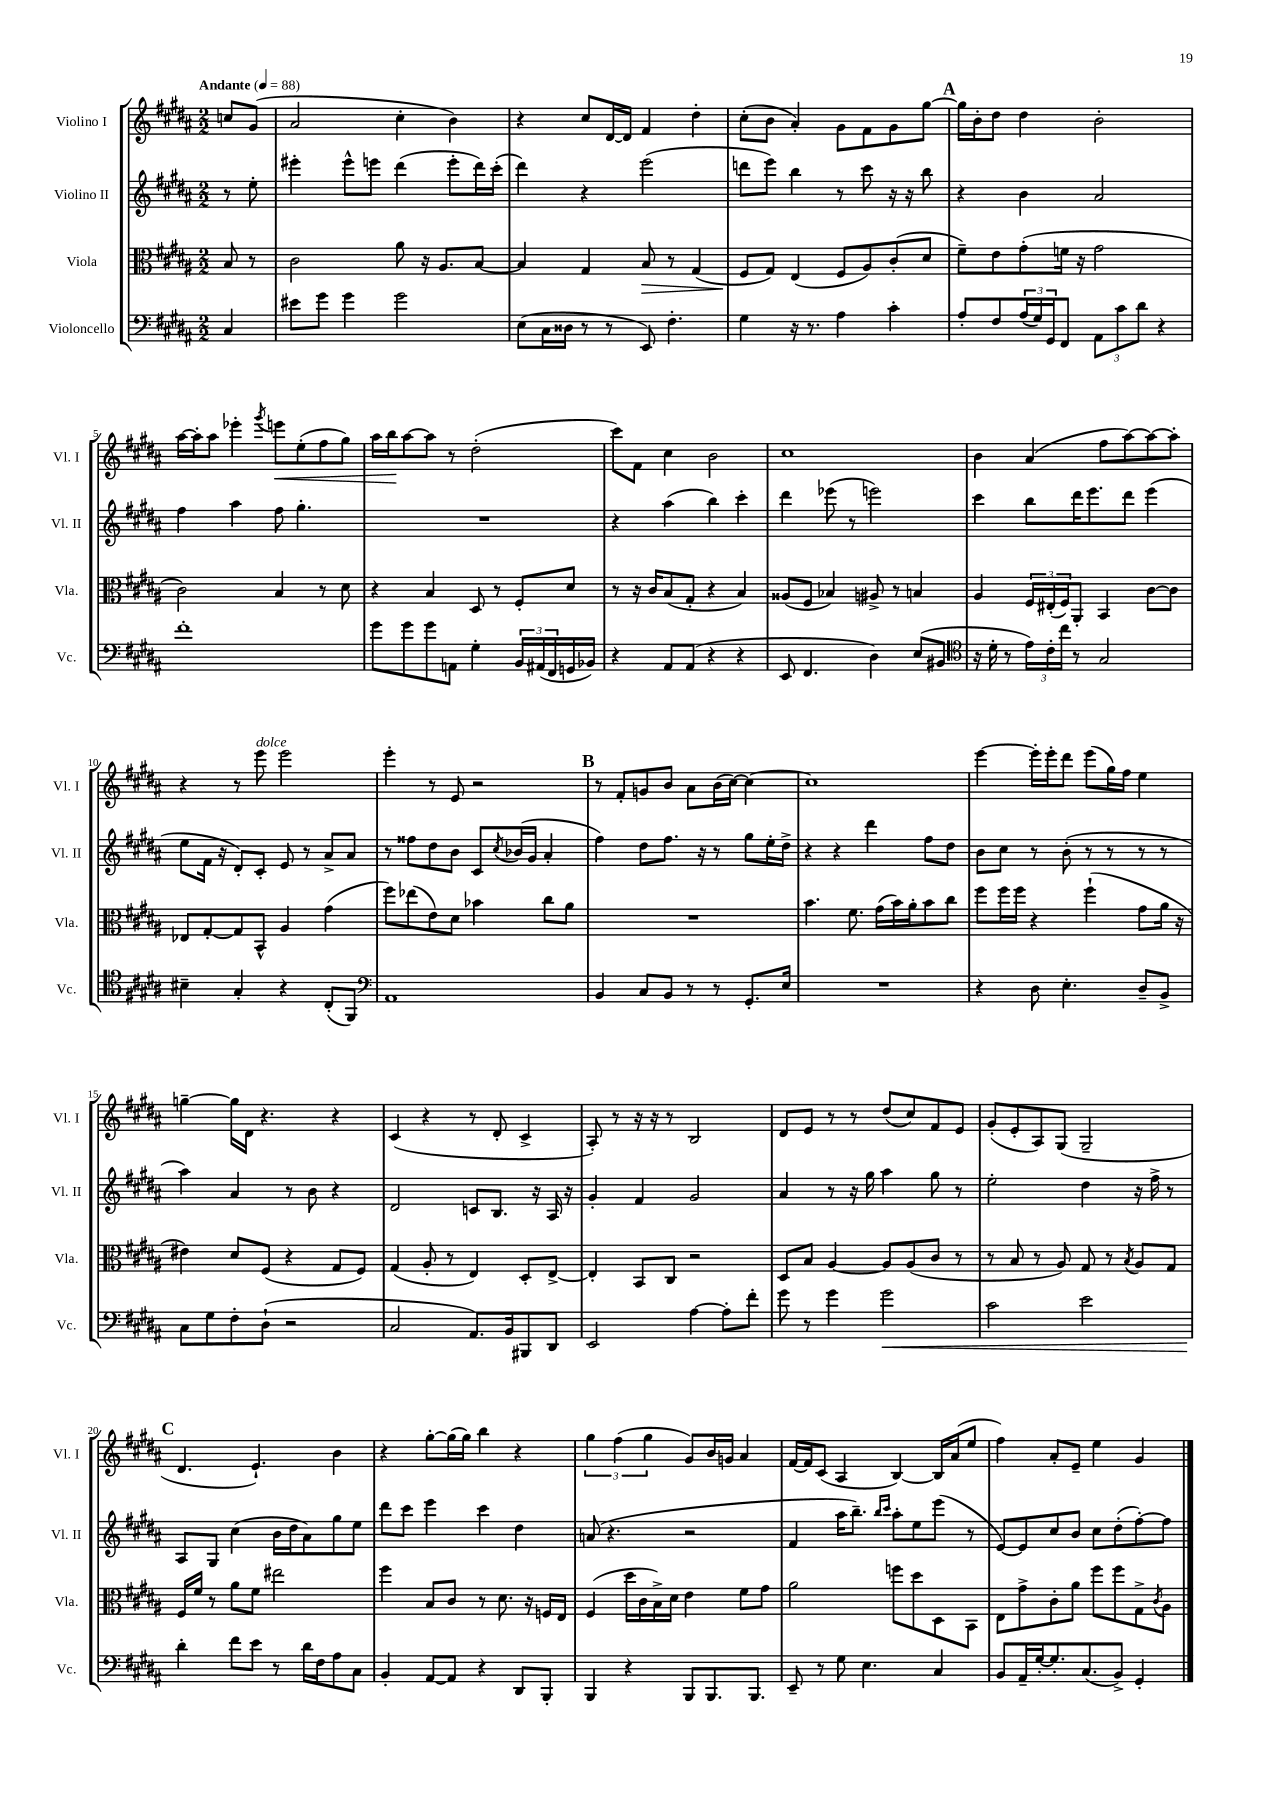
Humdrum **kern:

**kern	**kern	**kern	**kern
*staff4	*staff3	*staff2	*staff1
*clefF4	*clefC3	*clefG2	*clefG2
*k[f#c#g#d#a#]	*k[f#c#g#d#a#]	*k[f#c#g#d#a#]	*k[f#c#g#d#a#]
*M2/2	*M2/2	*M2/2	*M2/2
*MM88	*MM88	*MM88	*MM88
4C#/	8B/	8r	8cc/L
.	8r	8ee'\	(8g#/J
=	=	=	=
8e#\L	2c#\	4eee#'\	2a#/
8g#\J	.	.	.
4g#\	.	8eee#^^\L	.
.	.	8eee\J	.
2g#\	8a#\	(4ddd#\	4cc#'\
.	16r	.	.
.	8.A#/L	.	.
.	.	8eee'\L	4b\)
.	[8B/J	16ddd#\L)	.
.	.	(16ccc#'\JJ	.
=	=	=	=
(8E\L	4B/]	4ddd#\)	4r
16C#\L	.	.	.
16D##\JJ	.	.	.
8r	4G#/	4r	8cc#/L
8r	.	.	[16d#/L
.	.	.	16d#/]JJ
8EE/)	8B/	(2eee\	4f#/
4.F#'\	8r	.	.
.	(4G#/	.	4dd#'\
=	=	=	=
4G#\	8F#/L	8ddd\L	(8cc#'\L
.	8G#/J)	8eee\J)	8b\J
16r	(4E/	4bb\	4a#'/)
8.r	.	.	.
4A#\	8F#/L	8r	8g#\L
.	8A#/)	8ccc#\	8f#\
4c#'\	(8c#'/	16r	8g#\
.	.	16r	.
.	8d#/J	8bb\	[8gg#\J
=	=	=	=
8A#'/L	8f#~\L)	4r	16gg#\]LL
.	.	.	16b'\J
8F#/	8e\	.	8dd#\J
(24A#/L	(8g#'\	4b\	4dd#\
24G#/)	.	.	.
24GG#/J	.	.	.
8FF#/J	16f\Jk	.	.
.	16r	.	.
12AA#\L	2g#\	2a#/	2b'\
12c#\	.	.	.
12d#\J	.	.	.
4r	.	.	.
=	=	=	=
1f#'	2c#\)	4ff#\	[16aa#\LL
.	.	.	16aa#'\]J
.	.	.	8aa#\J
.	.	4aa#\	4eee-'\
.	.	.	8qggg#/
.	4B/	8ff#\	8eee\L
.	.	4.gg#'\	(8ee'\
.	8r	.	8ff#\
.	8d#\	.	8gg#\J)
=	=	=	=
8g#\L	4r	1r	16aa#\LL
.	.	.	16bb\J
8g#\	.	.	[8aa#\
8g#\	4B/	.	8aa#\]J
8AA\J	.	.	8r
4G#'\	8D#/	.	(2dd#'\
.	8r	.	.
24BB/LL	8F#'/L	.	.
(24AA#/	.	.	.
24FF#/	.	.	.
16GG/	8d#/J	.	.
16BB-/JJ)	.	.	.
=	=	=	=
4r	8r	4r	8ccc#\L)
.	16r	.	8f#\J
.	16c#/LK	.	.
8AA#/L	(8B/	(4aa#\	4cc#\
(8AA#/J	8G#'/J	.	.
4r	4r	4bb\)	2b\
4r	4B/)	4ccc#'\	.
=	=	=	=
8EE/	(8A##/L	4ddd#\	1cc#
4.FF#/	8F#/J	.	.
.	4B-/)	(8eee-\	.
.	.	8r	.
4D#\)	8A#^/	2eee\)	.
.	8r	.	.
(8E/L	4B/	.	.
8BB#/J	.	.	.
=	=	=	=
*clefC4	*	*	*
16r	4A#/	4ccc#\	4b\
16d#'\	.	.	.
8r	.	.	.
24e\LL)	24F#/LL	8bb\L	(4a#/
24c#'\	(24E#'/	.	.
24cc#\JJ	24F#/J)	.	.
8r	8AA#'/J	16ddd#\K	.
.	.	8.eee\	.
2G#/	4BB/	.	8ff#\L
.	.	8ddd#\J	[8aa#\)
.	[8c#\L	(4eee\	8aa#\_
.	8c#\]J	.	8aa#'\]J
=	=	=	=
4B#~\	8E-/L	8ee\L	4r
.	[8G#'/	16f#\Jk	.
.	.	16r	.
4G#'/	8G#/]	8d#'/L)	8r
.	8BB^^/J	8c#'/J	8eee\
4r	4A#/	8e/	2eee\
.	.	8r	.
(8C#'/L	(4g#\	8a#^/L	.
8FF#/J)	.	8a#/J	.
=	=	=	=
*clefF4	*	*	*
1AA#	8ff#\L)	8r	4eee'\
.	(8ee-\	8ff##\L	.
.	8e\)	8dd#\	8r
.	8d#\J	8b\J	8e/
.	4b-\	8c#/L	2r
.	.	8qcc#/	.
.	.	(16b-/L	.
.	.	16g#/JJ	.
.	8cc#\L	4a#'/	.
.	8a#\J	.	.
=	=	=	=
4BB/	1r	4ff#\)	8r
.	.	.	8f#'/L
8C#/L	.	8dd#\L	8g/
8BB/J	.	8.ff#\J	8b/J
8r	.	.	8a#\L
.	.	16r	.
8r	.	8r	(16b\L
.	.	.	[16cc#\JJ)
8.GG#'/L	.	8gg#\L	4cc#\_
.	.	16ee'\L	.
16E/Jk	.	16dd#^\JJ	.
=	=	=	=
1r	4.b\	4r	1cc#]
.	.	4r	.
.	8.f#\	.	.
.	.	4ddd#\	.
.	(16g#\LL	.	.
.	16b\)	.	.
.	16a#'\J	.	.
.	8b\	8ff#\L	.
.	8cc#\J	8dd#\J	.
=	=	=	=
4r	8ff#\L	8b\L	[4eee\
.	16ff#\L	8cc#\J	.
.	16ff#\JJ	.	.
8D#\	4r	8r	16eee'\]LL
.	.	.	16eee'\J
4.E'\	.	(8b'\	8ddd#\J
.	(4ff#`\	8r	(8eee\L
.	.	8r	16gg#\L)
.	.	.	16ff#\JJ
8D#~/L	8g#\L	8r	4ee\
8BB^/J	16a#\Jk	8r	.
.	16r	.	.
=	=	=	=
8C#\L	4e#\)	4aa#\)	[4gg~\
8G#\	.	.	.
8F#'\	8d#/L	4a#/	16gg\]LL
.	.	.	16d#\JJ
(8D#`\J	(8F#/J	.	4.r
2r	4r	8r	.
.	.	8b\	.
.	8G#/L	4r	4r
.	8F#/J)	.	.
=	=	=	=
2C#/	(4G#/	2d#/	(4c#/
.	8A#'/	.	4r
.	8r	.	.
8.AA#/L)	4E/)	8c/L	8r
.	.	8.B/J	8d#'/
16BB/k	.	.	.
8BBB#/	8D#'/L	.	4c#^/
.	.	16r	.
8DD#/J	[8E^/J	16A#/	.
.	.	16r	.
=	=	=	=
2EE/	4E'/]	4g#'/	8A#'/)
.	.	.	8r
.	8BB/L	4f#/	16r
.	.	.	16r
.	8C#/J	.	8r
[4A#\	2r	2g#/	2B/
8A#'\]L	.	.	.
8f#'\J	.	.	.
=	=	=	=
8g#\	8D#/L	4a#/	8d#/L
8r	8B/J	.	8e/J
4g#\	[4A#/	8r	8r
.	.	16r	8r
.	.	16gg#\	.
2g#\	8A#/]L	4aa#\	(8dd#/L
.	(8A#/	.	8cc#/)
.	8c#/J	8gg#\	8f#/
.	8r	8r	8e/J
=	=	=	=
2c#\	8r	2ee'\	(8g#'/L
.	8B/	.	8e'/
.	8r	.	8A#/)
.	8A#/)	.	(8G#/J
2e\	8G#/	4dd#\	2G#~/
.	8r	.	.
.	8qB/	.	.
.	8A#/L	16r	.
.	.	16ff#^\	.
.	8G#/J	8r	.
=	=	=	=
4d#'\	16F#/LL	8A#/L	4.d#/
.	16f#/JJ	.	.
.	8r	8G#/J	.
8f#\L	8a#\L	(4cc#\	.
8e\J	8f#\J	.	4.e`/)
8r	2ee#\	16b\LL	.
.	.	16dd#\J	.
16d#\LL	.	8a#\)	.
16F#\J	.	.	.
8A#\	.	8gg#\	4b\
8C#\J	.	8ee\J	.
=	=	=	=
4BB'/	4ff#\	8ddd#\L	4r
.	.	8ccc#\J	.
[8AA#/L	8B/L	4eee\	[8gg#'\L
8AA#/]J	8c#/J	.	(16gg#\]L
.	.	.	16gg#\JJ)
4r	8r	4ccc#\	4bb\
.	8.d#\	.	.
8DD#/L	.	4dd#\	4r
.	16r	.	.
8BBB'/J	16F/LL	.	.
.	16E/JJ	.	.
=	=	=	=
4BBB/	(4F#/	(8a/	6gg#\
.	.	4.r	.
.	.	.	(6ff#\
4r	16dd#\LL	.	.
.	16c#\	.	.
.	.	.	6gg#\
.	16B^\)	.	.
.	16d#\JJ	.	.
8BBB/L	4e\	2r	8g#/L)
8.BBB/	.	.	16b/L
.	.	.	16g/JJ
.	8f#\L	.	4a#/
8.BBB/J	.	.	.
.	8g#\J	.	.
=	=	=	=
8EE~/	2a#\	4f#/	[16f#/LL
.	.	.	16f#/]J
8r	.	.	(8c#/J
8G#\	.	16aa#\LK	4A#/
.	.	8.bb~\J)	.
4.E\	.	.	.
.	.	16qqbb/LL	.
.	.	16qqccc#/JJ	.
.	8ff\L	8aa#'\L	[4B/)
.	8dd#\	8ee\	.
4C#/	8D#\	(8eee\J	16B/]LL
.	.	.	(16a#/J
.	8BB\J	8r	8ee/J
=	=	=	=
8BB/L	8E\L	[8e/L)	4ff#\)
16AA#~/L	8g#^\	8e/]	.
[16G#'/J	.	.	.
8.G#'/]	8c#'\	8cc#/	8a#'/L
.	8a#\J	8b/J	8e~/J
(8.C#/	.	.	.
.	8ff#\L	8cc#\L	4ee\
8BB^/J)	8ff#\	(8dd#'\	.
4GG#'/	8G#^\	[8ff#'\)	4g#/
.	8qc#/	.	.
.	8A#\J	8ff#\]J	.
==	==	==	==
*-	*-	*-	*-
